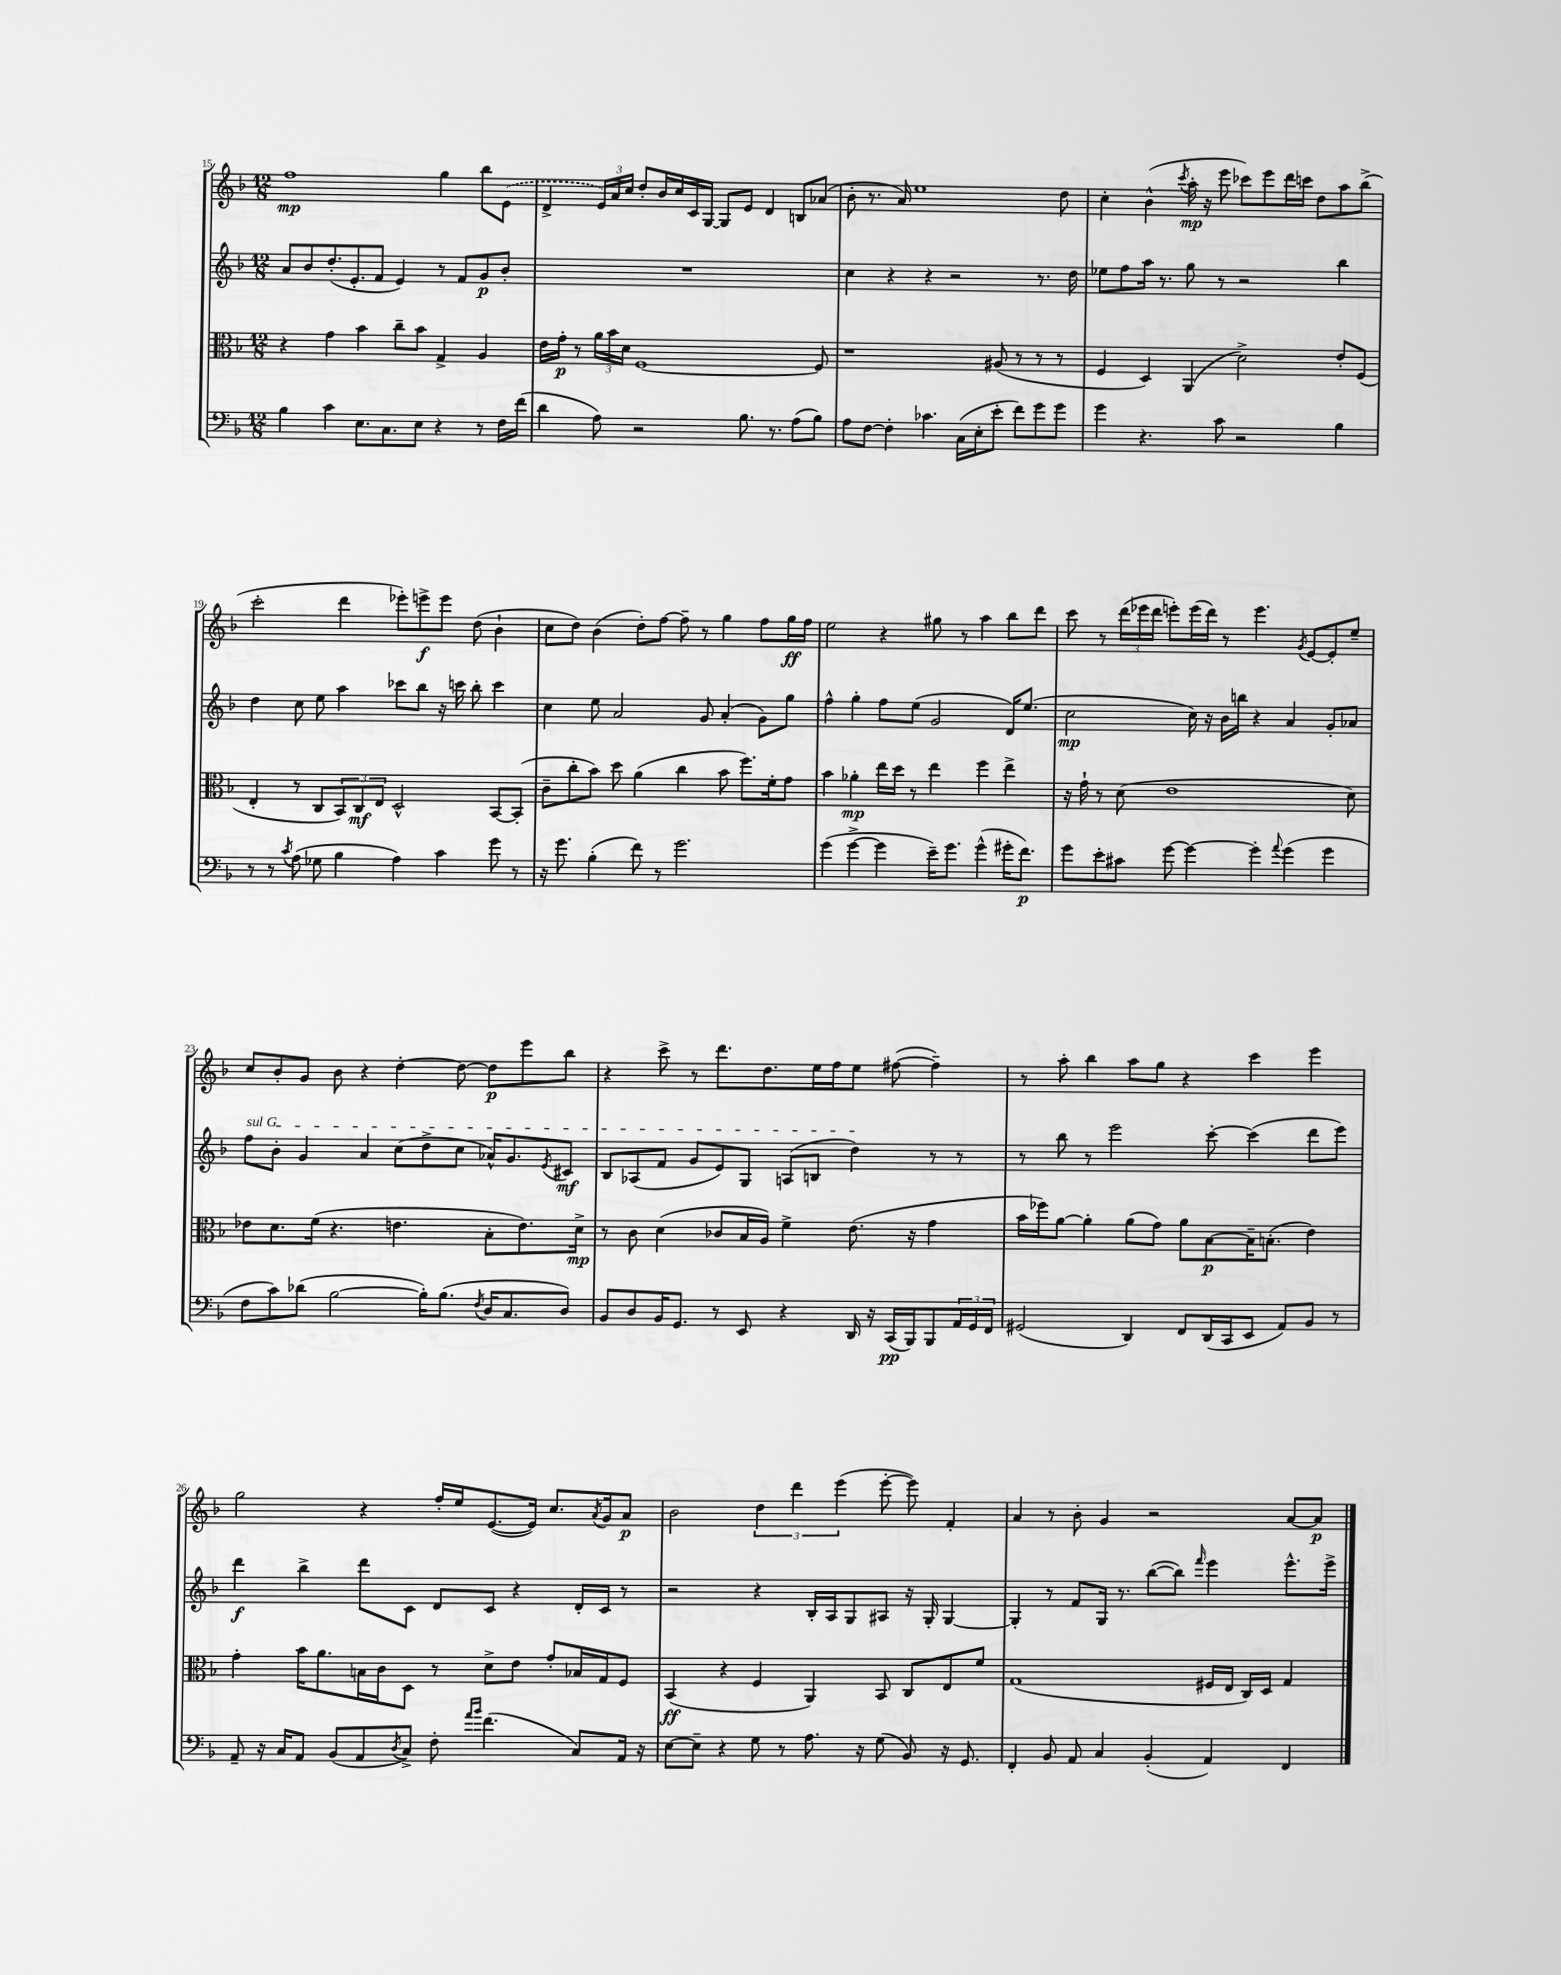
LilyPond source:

<<
\new StaffGroup <<
\new Staff = "s0" {
    \clef treble \key f \major \numericTimeSignature \time 12/8
    f''1\mp g''4 bes''8 \once \slurDashed e'8( |
    d'4-> \tuplet 3/2 { e'16) a'16 c''16 } d''8-. bes'16 c''16 c'16 g16~ g8 e'8 d'4 b8 aes'8( |
    bes'8-. r8. a'16) e''1 d''8 |
    c''4-. bes'4-^( \acciaccatura { c'''8 } a''16-.\mp r16 e'''8 ces'''8) e'''8 d'''16 c'''16 d''8 a''8 bes''8->( |
    c'''2-. d'''4 ees'''8-.) e'''8->\f e'''8 d''8( bes'4-! |
    c''8 d''8) bes'4( d''8-.) f''8~ f''8-- r8 g''4 f''8 g''16\ff f''16 |
    e''2 r4 gis''8 r8 a''4 bes''8 d'''8 |
    c'''8 r8 \tuplet 3/2 { d'''16( ees'''16 d'''16 } e'''8-.) e'''16( d'''16) r8 e'''4. \acciaccatura { g'8 } e'8~ e'8-. e''8-- |
    c''8 bes'8-. g'8 bes'8 r4 d''4~-. d''8~ d''8\p e'''8 bes''8 |
    r4 c'''8-> r8 d'''8. d''8. e''16 f''16 e''8 fis''8~( fis''4--) |
    r8 a''8-. bes''4 a''8 g''8 r4 c'''4 e'''4 |
    g''2 r4 f''16-. e''16 e'8.~( e'16) c''8. \acciaccatura { a'8 } g'16 a'8\p |
    bes'2 \tuplet 3/2 { d''4 d'''4 e'''4( } e'''8~-. e'''8) f'4-. |
    a'4 r8 bes'8-. g'4 r2 a'8~ a'8\p \bar "|." |
}
\new Staff = "s1" {
    \clef treble \key f \major \numericTimeSignature \time 12/8
    a'8 bes'8 d''8.-.( e'8.-. f'8 e'4) r8 f'8 g'8\p bes'8-. |
    R1. |
    c''4 r4 r4 r2 r8. d''16 |
    ees''8 f''8 a''16 r8. g''8 r8 r2 bes''4 |
    d''4 c''8 e''8 a''4 ces'''8 bes''8 r16 c'''16 bes''8-. c'''4 |
    c''4 e''8 a'2 g'8 a'4-.( g'8) g''8 |
    f''4-^ g''4-. f''8 e''8( g'2 d'16) e''8.( |
    c''2\mp c''16) r16 bes'16 b''16 r4 a'4 g'8-. aes'8 |
    \once \override TextSpanner.bound-details.left.text = \markup { \italic "sul G" } f''8\startTextSpan bes'8-. g'4 a'4 c''8( d''8-> c''8 aes'16-^) g'8. \acciaccatura { e'8 } cis'8\mf |
    bes8 aes8( f'8 g'8 e'8) g8 a8( b8 d''4\stopTextSpan) r8 r8 |
    r8 bes''8 r8 e'''2 c'''8~-. c'''4( d'''8 e'''8) |
    d'''4\f bes''4-> d'''8 c'8 d'8 c'8 r4 d'16-. c'16 r8 |
    r2 r4 bes16-. a16 g8 ais8 r16 g16-. g4~ |
    g4-. r8 f'8 g16 r8. bes''8~( bes''8) \grace { f'''16 } e'''4 e'''8.-^ e'''16-> \bar "|." |
}
\new Staff = "s2" {
    \clef alto \key f \major \numericTimeSignature \time 12/8
    r4 g'4 bes'4 c''8-- bes'8 g4-> a4 |
    e'16 g'16-.\p r8 \tuplet 3/2 { a'16 bes'16 d'16 } f1~ f8 |
    r1 ais8( r8 r8 r8 |
    f4 d4) a,4( d'2->) e'8-. f8( |
    e4-. r8 c8 \tuplet 3/2 { bes,8) c8\mf e8 } d2-^ bes,8~ bes,8-.( |
    c'8-- c''8-. bes'8) d''8 a'4( c''4 bes'8 f''8.) f'16-. g'8 |
    bes'4 aes'4-.\mp e''16 d''16 r8 e''4 f''4 e''4-> |
    r16 g'16-! r8 d'8( e'1 d'8) |
    ees'8 d'8. f'16( r4. e'4. bes8-. e'8.) d'16->\mp |
    r8 c'8 d'4( ces'8 bes16 a16) f'4-> e'8.( r16 g'4 |
    bes'16 fes''16) a'8~ a'4-. a'8( g'8) a'8 bes8~\p bes16-- b8.-.( e'4) |
    g'4-. bes'16 a'8. b16 c'16 d8 r8 d'8-> e'8 g'8-. bes16 g16 f8 |
    bes,4\ff( r4 f4 a,4) bes,8 c8 e8 f'8 |
    g1( fis16 e16 c16) d16 g4 \bar "|." |
}
\new Staff = "s3" {
    \clef bass \key f \major \numericTimeSignature \time 12/8
    bes4 c'4 e8. c8. e8 r4 r8 f16 f'16( |
    d'4 a8) r2 bes8. r8. a8( bes8) |
    a8 f8~ f4-. ces'4. c16( e16-. e'8-. f'8) g'8 g'8 |
    g'4 r4. c'8 r2 bes4 |
    r8 r8 \acciaccatura { c'8 } a8( ges8 bes4 a4) c'4 g'8 r8 |
    r16 g'8. bes4-.( f'8) r8 g'2. |
    g'4( g'4~-> g'4 e'16--) g'8. g'4-^( gis'16-. f'8.\p) |
    g'8 e'8-. cis'8 g'8~ g'4~ g'4-. \appoggiatura { a'8 } g'4( g'4 |
    f8 c'8) des'8( bes2~ bes16-.) bes8.( \acciaccatura { f8 } d16 c8. d8) |
    bes,8 d8 bes,16 g,8. r8 e,8 r4 d,16 r16 c,16\pp( bes,,16) bes,,8 \tuplet 3/2 { a,16 g,16 f,16 } |
    gis,2( d,4) f,8 d,16( c,16 e,8 a,8) bes,8 r8 |
    a,8-- r16 c16 a,8 bes,8( a,8 \acciaccatura { d8 } c8->) f8-. \grace { a'16 bes'16 } f'4.( c8) a,16 r16 |
    e8~ e8-- r4 g8 r8 a8. r16 g8( bes,8) r16 g,8. |
    f,4-. bes,8 a,8 c4 bes,4-.( a,4) f,4 \bar "|." |
}
>>
>>
\layout { \context { \Score currentBarNumber = #15 } }
